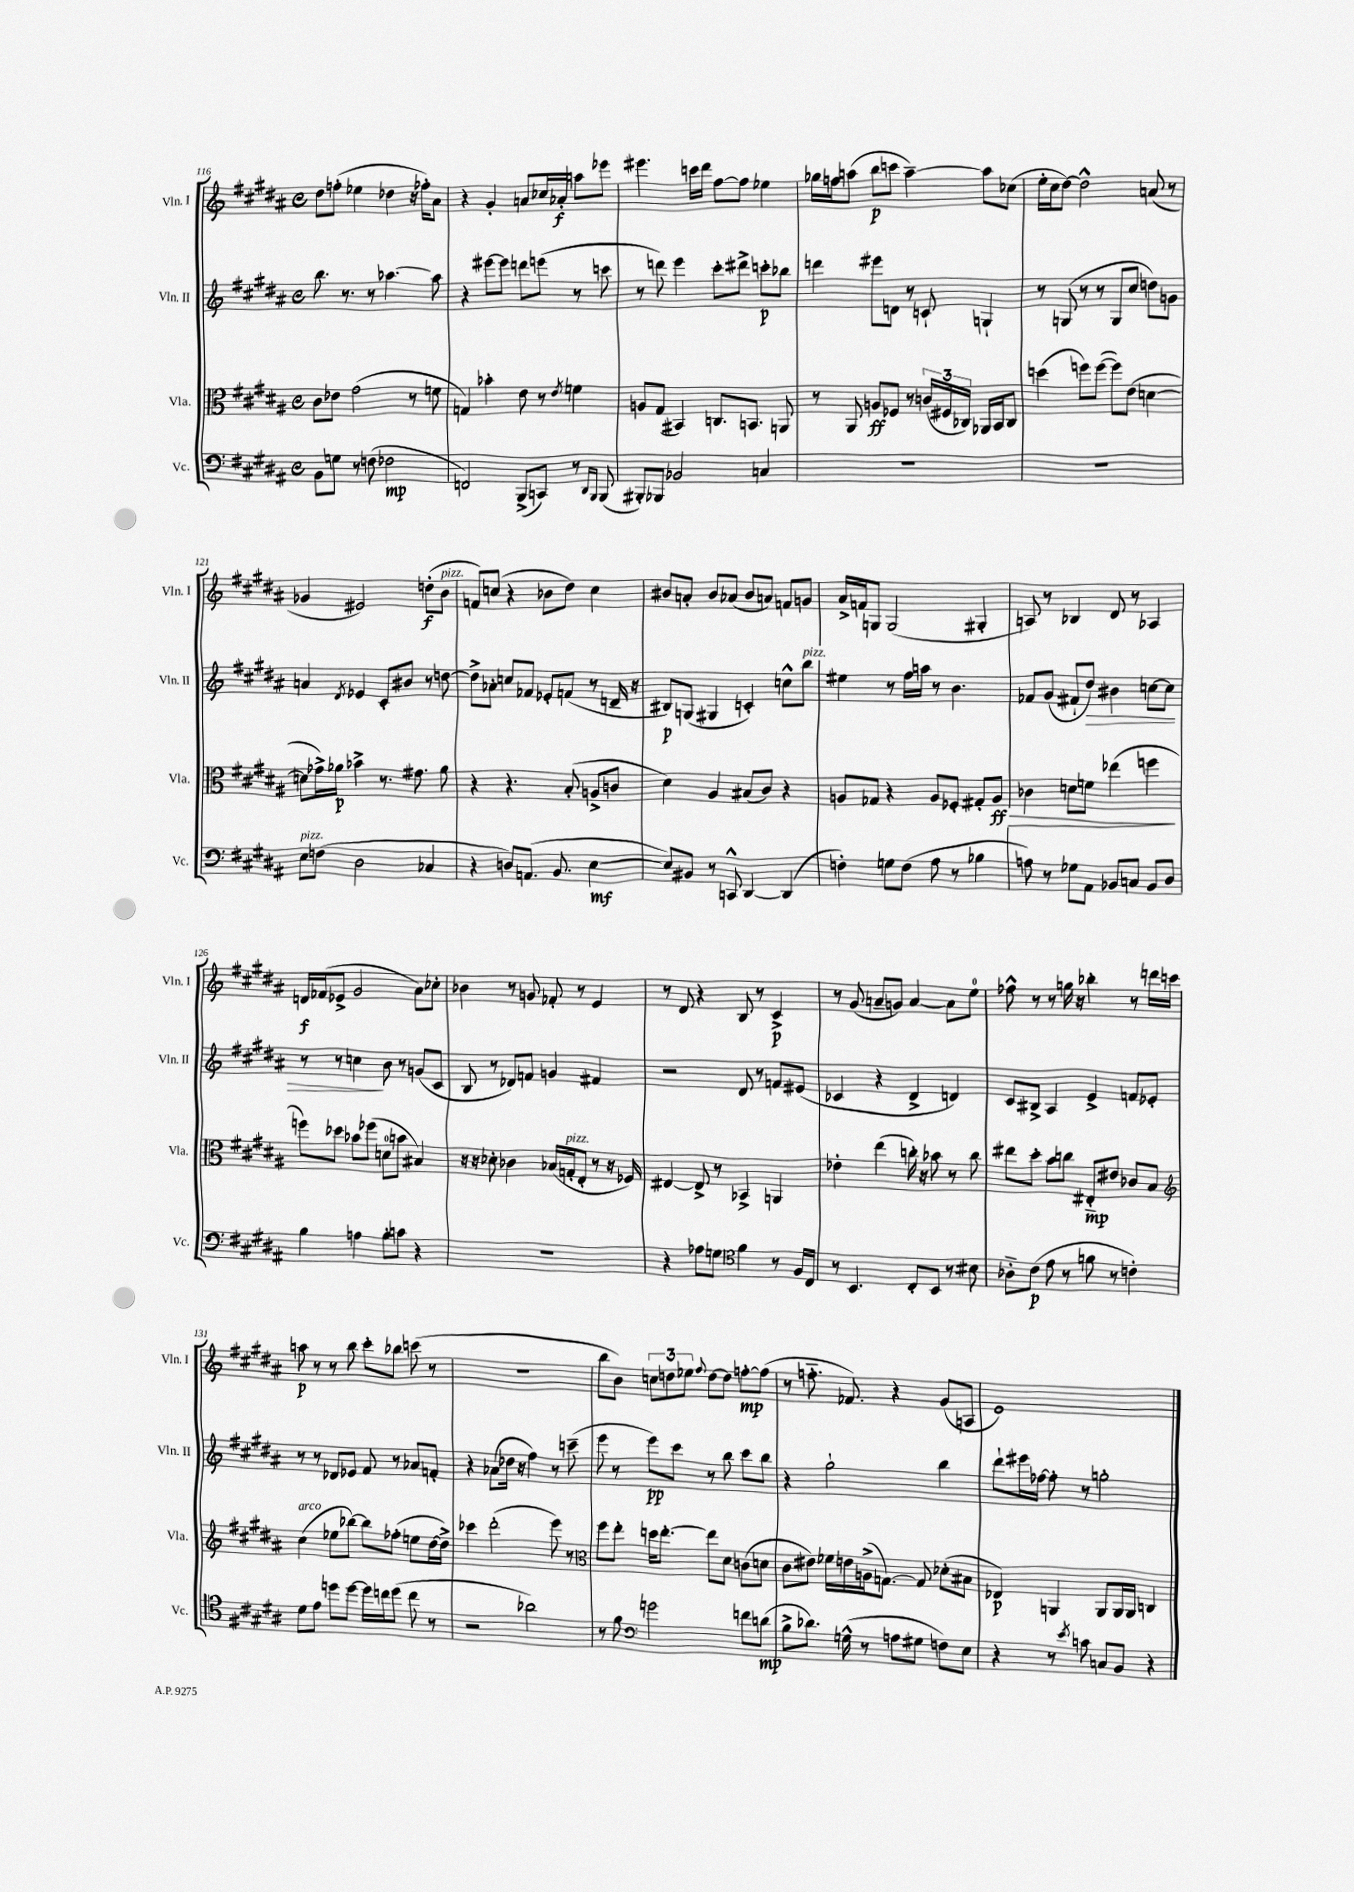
<<
\new StaffGroup <<
\new Staff = "s0" \with { instrumentName = "Vln. I" shortInstrumentName = "Vln. I" } {
    \clef treble \key b \major \defaultTimeSignature \time 4/4
    \autoBeamOff dis''8[ f''8]-.( ees''4 des''4 r16 fes''16[-.) ais'8] |
    r4 gis'4-. a'8[ ces''16 aes'16]-.\f a''8[ ees'''8] |
    eis'''4. c'''16[ dis'''16] fis''8[~ fis''8] ees''4 |
    ges''16[ f''16 a''8]( b''8[\p c'''8] a''4~--) a''8[ ces''8]( |
    e''16[-. cis''16 dis''8]~) dis''2-^ a'8( r8 |
    ges'4 eis'2) d''8[-.\f( b'8]^\markup { \italic "pizz." } |
    f'8[) c''8]( r4 bes'8[ dis''8]) c''4 |
    bis'8[ a'8]-. bis'8[ aes'8]( bis'8[ a'8]) f'8[ g'8] |
    ais'16[-> f'16 g8] g2( gis4-. |
    a8) r8 bes4 dis'8 r8 aes4 |
    d'16[\f fes'16( ees'8]-> gis'2 ais'8[) ces''8]-. |
    bes'4 r8 g'8 fes'8-. r8 e'4 |
    r8 dis'8 r4 b8 r8 cis'4->\p |
    r8 gis'8( a'8[-- g'8]) a'4~ a'8[ e''8]-0 |
    fes''8-^ r8 r8 g''16 r16 bes''4-. r8 d'''16[ c'''16] |
    a''8\p r8 r8 b''8 cis'''8[-. bes''8] c'''8( r8 |
    R1 |
    b''8[ b'8]) \tuplet 3/2 { c''8[ d''8 ees''8] } \appoggiatura { fis''8 } d''8[~ d''8] f''8[~-.\mp f''8]( |
    r8 f''8.-_ fes'8.) r4 gis'8[( a8] |
    e'1) \bar "|." |
}
\new Staff = "s1" \with { instrumentName = "Vln. II" shortInstrumentName = "Vln. II" } {
    \clef treble \key b \major \defaultTimeSignature \time 4/4
    \autoBeamOff b''8. r8. r8 aes''4.~ aes''8 |
    r4 eis'''8[~ eis'''8] d'''8[ e'''8]( r8 c'''8 |
    r8 d'''8) e'''4 cis'''8[-. dis'''8]-> c'''8[-.\p bes''8] |
    d'''4 eis'''8[ d'8] r8 c'8-! g4-! |
    r8 g8( r8 r8 g8[ cis''8] d''8[) g'8] |
    a'4 \acciaccatura { dis'8 } ees'4 cis'8[-. bis'8] r8 d''8~ |
    d''8[-> aes'8]-. c''8[ fes'8] ees'8[-. f'8]( r8 d'16-- r16 |
    bis8[\p) g8]( gis4 c'4-.) c''8[-^ b''8]^\markup { \italic "pizz." } |
    eis''4 r8 fis''16[ a''16] r8 b'4. |
    fes'8[ gis'8]( fis'8[-! dis''8]\>) bis'4 c''8[~ c''8] |
    r8 r8 c''4\! b'8 r8 g'8[( cis'8] |
    b8 r8 des'8[) f'8] g'4 fis'4 |
    r2 dis'8 r8 f'8[ eis'8]( |
    ces'4 r4 dis'4-> d'4) |
    cis'8[ bis8]-> ais4 e'4-> f'8[ ees'8]-. |
    r8 r8 des'8[ ees'8] fis'8 r8 aes'8[ f'8]-. |
    r4 aes'8[( des''16] r16 fis''4) r8 c'''8--( |
    e'''8 r8 e'''8[\pp) cis'''8] r8 b''8 cis'''8[ b''8] |
    r4 gis''2-! b''4 |
    dis'''8[-! eis'''16 fes''16]~ fes''8-. r8 g''2-. \bar "|." |
}
\new Staff = "s2" \with { instrumentName = "Vla." shortInstrumentName = "Vla." } {
    \clef alto \key b \major \defaultTimeSignature \time 4/4
    \autoBeamOff cis'8[ ees'8] gis'2( r8 f'8 |
    g4) bes'4-. e'8 r8 \acciaccatura { e'8 } f'4 |
    a8[ gis8]( bis,4) c8.[ b,8.] a,8 |
    r8 ais,8 a8[\ff fes8] r8 \tuplet 3/2 { c'16[( fis16 ces16]) } aes,16[ b,16 ces8] |
    d''4( f''8[) f''8]~( f''8[) e'8]( d'4~ |
    d'8[ ges'16->) aes'16]\p bes'4-> r8. gis'8. aes'8 |
    r4 r4. b8-.( a8[-> c'8] |
    dis'4) ais4 bis8[( cis'8]) r4 |
    a8[ ges8] r4 a8[ fes8]-. gis8[-. a8]\ff\> |
    ces'4 d'8[ f'8] ees''4( f''4\! |
    f''8[) des''8] bes'8[ fes''8]( d'8[-0 b'8] bis4) |
    r16 r16 des'8-. ces'4 bes16[( g16-.^\markup { \italic "pizz." } e8]-. r8 r16 fes16) |
    eis4~ eis8-> r8 bes,4-> a,4 |
    ees'4-. e''4( c''16-.) r16 bes'8 r8 c''8 |
    eis''8[ dis''8]-. b'8[ c''8] eis8[-_\mp eis'8] ces'8[ b8] |
    \clef treble cis''4^\markup { \italic "arco" }( ees''8[ bes''8]~) bes''8[ fes''8]-.( e''8[ dis''16~ dis''16]->) |
    ces'''4 dis'''2-.( e'''8) r8 |
    \clef alto fis''8[ e''8]-. d''16[ e''8.]~-. e''8[ dis'8] c'8[( d'8] |
    cis'8[ eis'8]) fes'16[ e'16 a16->( g8.]~) g8 des'8[-.( bis8] |
    ees4\p) a,4 a,8[ a,16 a,16] c4 \bar "|." |
}
\new Staff = "s3" \with { instrumentName = "Vc." shortInstrumentName = "Vc." } {
    \clef bass \key b \major \defaultTimeSignature \time 4/4
    \autoBeamOff b,8[ g8] r8 f8( fes2\mp |
    f,2) b,,8[->( c,8]) r8 \grace { dis,16[ b,,16] } b,,8( |
    bis,,8[-.) bes,,8] bes,2 c4 |
    R1 |
    R1 |
    e8[^\markup { \italic "pizz." } f8]( dis2 ces4 |
    r4 d8[) a,8.]( b,8. e4~\mf |
    e8[) bis,8] r8 c,8-^ dis,4~ dis,4( |
    f4-.) g8[ f8]( ais8 r8 bes4 |
    a8) r8 ges8[ ais,8] bes,8[ c8] bes,8[ dis8] |
    b4 a4 b8[-. c'8] r4 |
    r1 |
    r4 aes8[ g8] \clef tenor fis'4 r8 fis16[ cis16] |
    r8 b,4. cis8[-. b,8] r8 bis8 |
    aes8[-_ cis'8]\p( e'8 r8 f'8 r8 c'4-.) |
    dis'8[ e'8] d''8[ d''8]~ d''16[ c''16 d''8]( c''8 r8 |
    r2 aes'2) |
    r8 fis'8 \clef bass g'2 f'8[ d'8]\mp( |
    b8[-> des'8.]) g16-^( r8 a8[ gis8] f8[) e8] |
    r4 r8 \acciaccatura { e'8 } c'8 c8[ b,8] r4 \bar "|." |
}
>>
>>
\layout { \context { \Score currentBarNumber = #116 } }
